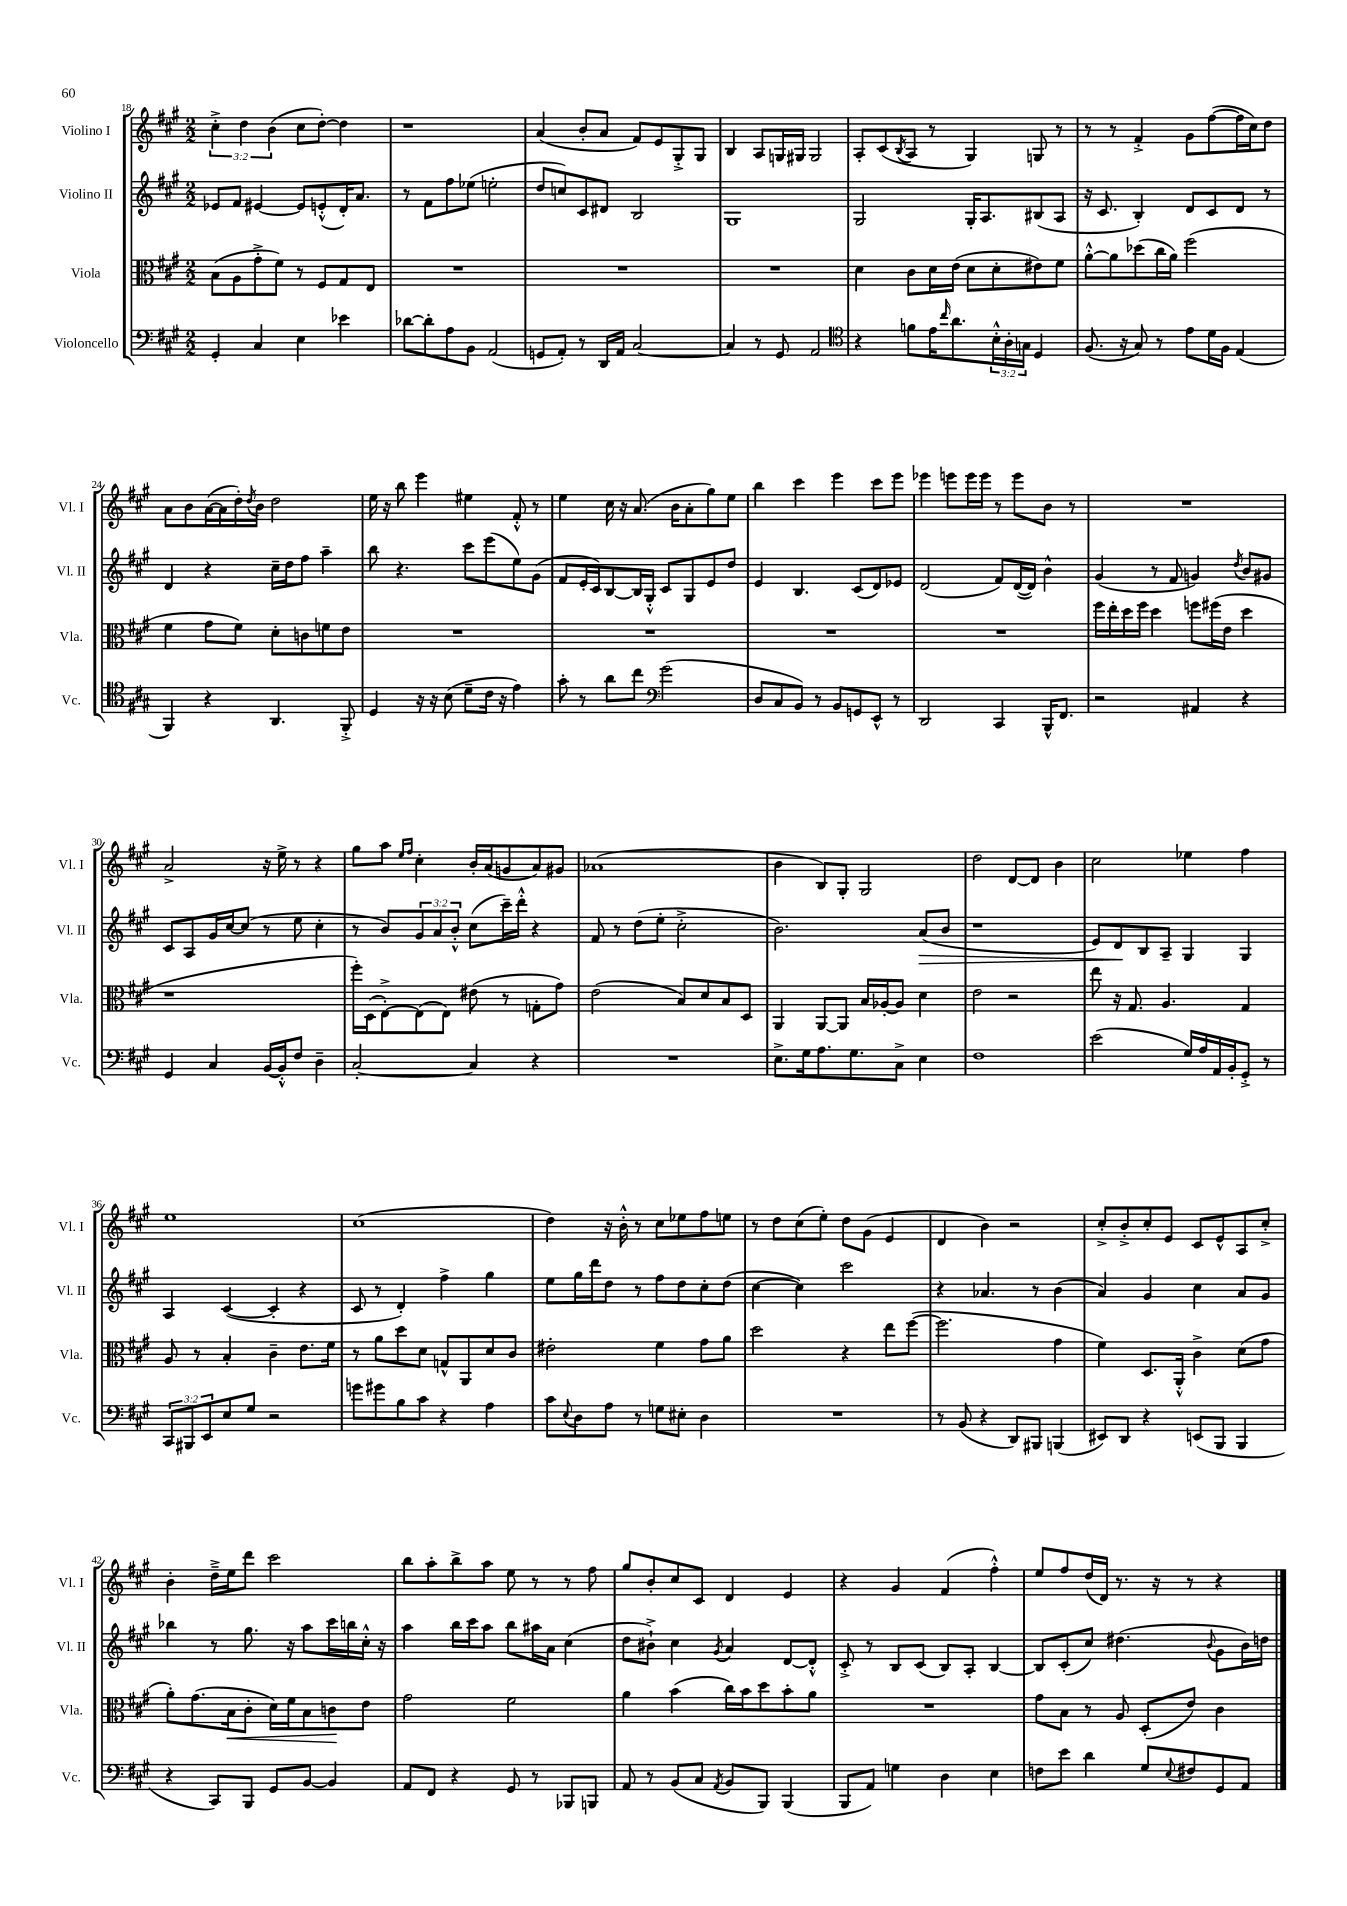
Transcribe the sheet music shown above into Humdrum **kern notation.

**kern	**kern	**kern	**kern
*staff4	*staff3	*staff2	*staff1
*clefF4	*clefC3	*clefG2	*clefG2
*k[f#c#g#]	*k[f#c#g#]	*k[f#c#g#]	*k[f#c#g#]
*M2/2	*M2/2	*M2/2	*M2/2
4GG#'/	(8B\L	8e-/L	6cc#'^\
.	8A\	8f#/J	.
.	.	.	6dd\
4C#/	8g#'^\	[4e#/	.
.	.	.	(6b\
.	8f#\J)	.	.
4E\	8r	8e#/]L	8cc#\L
.	8F#/L	(8e'^^/	[8dd'\J)
4e-\	8G#/	16d'/K)	4dd\]
.	.	8.a/J	.
.	8E/J	.	.
=	=	=	=
[8d-\L	1r	8r	1r
8d-'\]	.	8f#\L	.
8A\	.	8ff#\	.
8BB\J	.	(8ee-\J	.
(2AA/	.	2ee'\	.
=	=	=	=
8GG/L	1r	8dd/L	(4a/
8AA'/J)	.	8cc/)	.
8r	.	8c#/	8b'/L
16DD/LL	.	8d#/J	8a/J
16AA/JJ	.	.	.
[2C#/	.	2B/	8f#/L)
.	.	.	8e/
.	.	.	8G#'^/
.	.	.	8G#/J
=	=	=	=
4C#/]	1r	1G#	4B/
8r	.	.	8A/L
8GG#/	.	.	16G/L
.	.	.	16G#/JJ
2AA/	.	.	2G#/
=	=	=	=
*clefC4	*	*	*
4r	4d\	2G#/	8A'/L
.	.	.	(8c#/
.	.	.	8qB/
8f\L	8c#\L	.	8A/J
16e\K	16d\L	.	8r
16qqcc#/	.	.	.
8.a\	(16e\JJ	.	.
.	8d\L	16G#'/LK	4G#/)
.	.	8.A/	.
24B'^^\L	8d'\	.	.
24A'\	.	.	.
24G\JJ	.	.	.
4D/	8e#\)	(8B#/	8G/
.	8f#\J	8A/J	8r
=	=	=	=
(8.F#/	[8a'^^\L	16r	8r
.	.	8.c#/	.
.	8a\]	.	8r
16r	.	.	.
8G#/)	(8dd-\	4B'/)	4f#'^/
8r	16cc#\L	.	.
.	16a\JJ)	.	.
8e\L	(2ff#\	8d/L	8g#\L
16d\L	.	8c#/	([8ff#\
16F#\JJ	.	.	.
(4E/	.	8d/J	16ff#\]L
.	.	.	16cc#\J)
.	.	8r	8dd\J
=	=	=	=
4FF#/)	4f#\	4d/	8a\L
.	.	.	8b\
4r	8g#\L	4r	([16a\L
.	.	.	16a\]
.	8f#\J)	.	16dd'\)
.	.	.	8qdd/
.	.	.	16b\JJ
4.AA/	8d'\L	16cc#~\LL	2dd\
.	.	16dd\J	.
.	8c\	8ff#\J	.
.	8f\	4aa~\	.
8FF#'^/	8e\J	.	.
=	=	=	=
4D/	1r	8bb\	16ee\
.	.	.	16r
.	.	4.r	8bb\
16r	.	.	4eee\
16r	.	.	.
(8B\	.	.	.
8d~\L	.	8ccc#\L	4ee#\
16c#\Jk	.	(8eee\	.
16r	.	.	.
4e\)	.	8ee\)	8f#'^^/
.	.	(8g#\J	8r
=	=	=	=
8g#'\	1r	8f#/L	4ee\
8r	.	16e'/L	.
.	.	16c#/J)	.
8a\L	.	[8B/	16cc#\
.	.	.	16r
8cc#\J	.	16B/]L	(8.a/
.	.	16G#'^^/JJ	.
*clefF4	*	*	*
(2g#\	.	8c#/L	.
.	.	.	16b\LK
.	.	8G#/	8a'\
.	.	8e/	8gg#\)
.	.	8dd/J	8ee\J
=	=	=	=
8D/L	1r	4e/	4bb\
8C#/	.	.	.
8BB/J)	.	4.B/	4ccc#\
8r	.	.	.
8BB/L	.	.	4eee\
8GG/	.	(8c#/L	.
8EE^^/J	.	8d/)	8ccc#\L
8r	.	8e-/J	8eee\J
=	=	=	=
2DD/	1r	(2d/	4eee-\
.	.	.	8eee\L
.	.	.	16eee\L
.	.	.	16eee\JJ
4CC#/	.	8f#/L)	8r
.	.	([16d/L	8eee\L
.	.	16d/]JJ)	.
16BBB^^/LK	.	4b^^\	8b\J
8.FF#/J	.	.	.
.	.	.	8r
=	=	=	=
2r	16ff#\LL	(4g#/	1r
.	16ee'\	.	.
.	16dd\	.	.
.	16ff#\JJ	.	.
.	4dd\	8r	.
.	.	8f#/	.
4AA#/	8ff\L	4g/)	.
.	(16ff#\L	.	.
.	16e\JJ	.	.
.	.	8qdd/	.
4r	4dd\	8b/L	.
.	.	8g#/J	.
=	=	=	=
4GG#/	1r	8c#/L	2a^/
.	.	8A/	.
4C#/	.	16g#/L	.
.	.	[16cc#/J	.
.	.	(8cc#/]J	.
[16BB/LL	.	8r	16r
16BB'^^/]J	.	.	16ee^\
8F#/J	.	8ee\	8r
4D~\	.	4cc#'\	4r
=	=	=	=
[2C#'/	16ff#'\LL)	8r	8gg#\L
.	(16D\J	.	.
.	[8E'^\)	8b/L)	8aa\J
.	.	.	16qqee/LL
.	.	.	16qqff#/JJ
.	(8E\]	12g#/	4cc#'\
.	.	12a/	.
.	8E\J)	.	.
.	.	12b'^^/J	.
4C#/]	(8e#\	(8cc#\L	16b'/LL
.	.	.	(16a/J
.	8r	16ccc#~\L)	8g/
.	.	16ddd'^^\JJ	.
4r	8G'\L	4r	8a/)
.	8g#\J)	.	8g#/J
=	=	=	=
1r	(2e\	8f#/	(1a-
.	.	8r	.
.	.	(8dd\L	.
.	.	8ee'\J	.
.	8B/L)	2cc#'^\	.
.	8d/	.	.
.	8B/	.	.
.	8D/J	.	.
=	=	=	=
8.E^\L	4AA/	2.b\)	4b\
16G#\k	.	.	.
8.A\	[8AA/L	.	8B/L)
.	8AA/]J	.	8G#'/J
8.G#\	.	.	.
.	16B/LL	.	2G#/
.	[16A-'/J	.	.
8C#^\J	8A-/]J	.	.
4E\	4d\	(8a/L	.
.	.	8b/J	.
=	=	=	=
1F#	2e\	1r	2dd\
.	2r	.	[8d/L
.	.	.	8d/]J
.	.	.	4b\
=	=	=	=
(2e\	8ee\	8e/L)	2cc#\
.	16r	8d/	.
.	8.G#/	.	.
.	.	8B/	.
.	4.A/	8A~/J	.
16G#/LL)	.	4G#/	4ee-\
16A/	.	.	.
16AA/	.	.	.
16BB'/J	.	.	.
8GG#'^/J	4G#/	4G#/	4ff#\
8r	.	.	.
=	=	=	=
12CC#/L	8A/	4A/	1ee
12BBB#/	.	.	.
.	8r	.	.
12EE/	.	.	.
8E/	4B'/	([4c#/	.
8G#/J	.	.	.
2r	4c#~\	4c#'/]	.
.	8.e\L	4r	.
.	16f#\Jk	.	.
=	=	=	=
8g\L	8r	8c#/	(1cc#
8g#\	8a\L	8r	.
8B\	8dd\	4d'/)	.
8c#\J	8d\J	.	.
4r	8G^^/L	4ff#^\	.
.	8AA/	.	.
4A\	8d/	4gg#\	.
.	8c#/J	.	.
=	=	=	=
8c#\L	2e#'\	8ee\L	4dd\)
8qqE/	.	.	.
8D\	.	16gg#\L	.
.	.	16ddd\J	.
8A\J	.	8dd\J	16r
.	.	.	16b'^^\
8r	.	8r	8r
8G\L	4f#\	8ff#\L	8cc#\L
8E#'\J	.	8dd\	8ee-\
4D\	8g#\L	8cc#'\	8ff#\
.	8a\J	(8dd\J	8ee\J
=	=	=	=
1r	2dd\	[4cc#\	8r
.	.	.	8dd\L
.	.	4cc#\])	(8cc#\
.	.	.	8ee'\J)
.	4r	2ccc#\	8dd\L
.	.	.	(8g#\J
.	8ee\L	.	4e/
.	([8ff#\J	.	.
=	=	=	=
8r	2.ff#\]	4r	4d/
(8BB/	.	.	.
4r	.	4.a-/	4b\)
8DD/L)	.	.	2r
8BBB#/J	.	8r	.
(4BBB/	4g#\	(4b\	.
=	=	=	=
8EE#/L)	4f#\)	4a/)	8cc#'^/L
8DD/J	.	.	8b'^/
4r	8.D/L	4g#/	8cc#'/
.	.	.	8e/J
.	16AA'^^/Jk	.	.
(8EE/L	4c#^\	4cc#\	8c#/L
8BBB/J	.	.	8e^^/
4BBB/	(8d\L	8a/L	8A/
.	8g#\J	8g#/J	8cc#'^/J
=	=	=	=
4r	8a'\L)	4bb-\	4b'\
.	(8.g#\	.	.
8CC#/L)	.	8r	16dd~^\LL
.	16B\k	.	16ee\J
8BBB/J	8c#'\J	8.gg#\	8ddd\J
8GG#/L	16d\LL)	.	2ccc#\
.	16f#\J	16r	.
[8BB/J	8B\	8aa\L	.
4BB/]	8c\	16ccc#\L	.
.	.	16bb\	.
.	8e\J	16cc#'^^\JJ	.
.	.	16r	.
=	=	=	=
8AA/L	2g#\	4aa\	8bb\L
8FF#/J	.	.	8aa'\
4r	.	16bb\LL	8bb^\
.	.	16ccc#\J	.
.	.	8aa\J	8aa\J
8GG#/	2f#\	8bb\L	8ee\
8r	.	16aa#\L	8r
.	.	16a\JJ	.
8BBB-/L	.	(4cc#\	8r
8BBB/J	.	.	8ff#\
=	=	=	=
8AA/	4a\	8dd\L	8gg#/L
8r	.	8b#`^\J)	8b'/
(8BB/L	(4b\	4cc#\	8cc#/
8C#/J	.	.	8c#/J
8qAA/	.	8qg#/	.
8BB/L	16cc#\LL)	4a/	4d/
.	16b\J	.	.
8BBB/J)	8dd\	.	.
(4BBB/	8b'\	[8d/L	4e/
.	8a\J	8d'^^/]J	.
=	=	=	=
8BBB/L	1r	8c#'^/	4r
8AA/J)	.	8r	.
4G\	.	8B/L	4g#/
.	.	(8c#/J	.
4D\	.	8B/L)	(4f#/
.	.	8A'/J	.
4E\	.	[4B/	4ff#'^^\)
=	=	=	=
8F\L	8g#\L	8B/]L	8ee/L
8e\J	8B\J	(8c#'/	8ff#/
4d\	8r	8cc#/J)	(16dd/L
.	.	.	16d/JJ)
.	8A/	(4.dd#\	8.r
8G#/L	(8D'/L	.	.
.	.	.	16r
8qqE/	.	.	.
8F#/	8e/J)	.	8r
.	.	8qqb/	.
8GG#/	4c#\	8g#\L	4r
8AA/J	.	16b\L)	.
.	.	16dd\JJ	.
==	==	==	==
*-	*-	*-	*-
